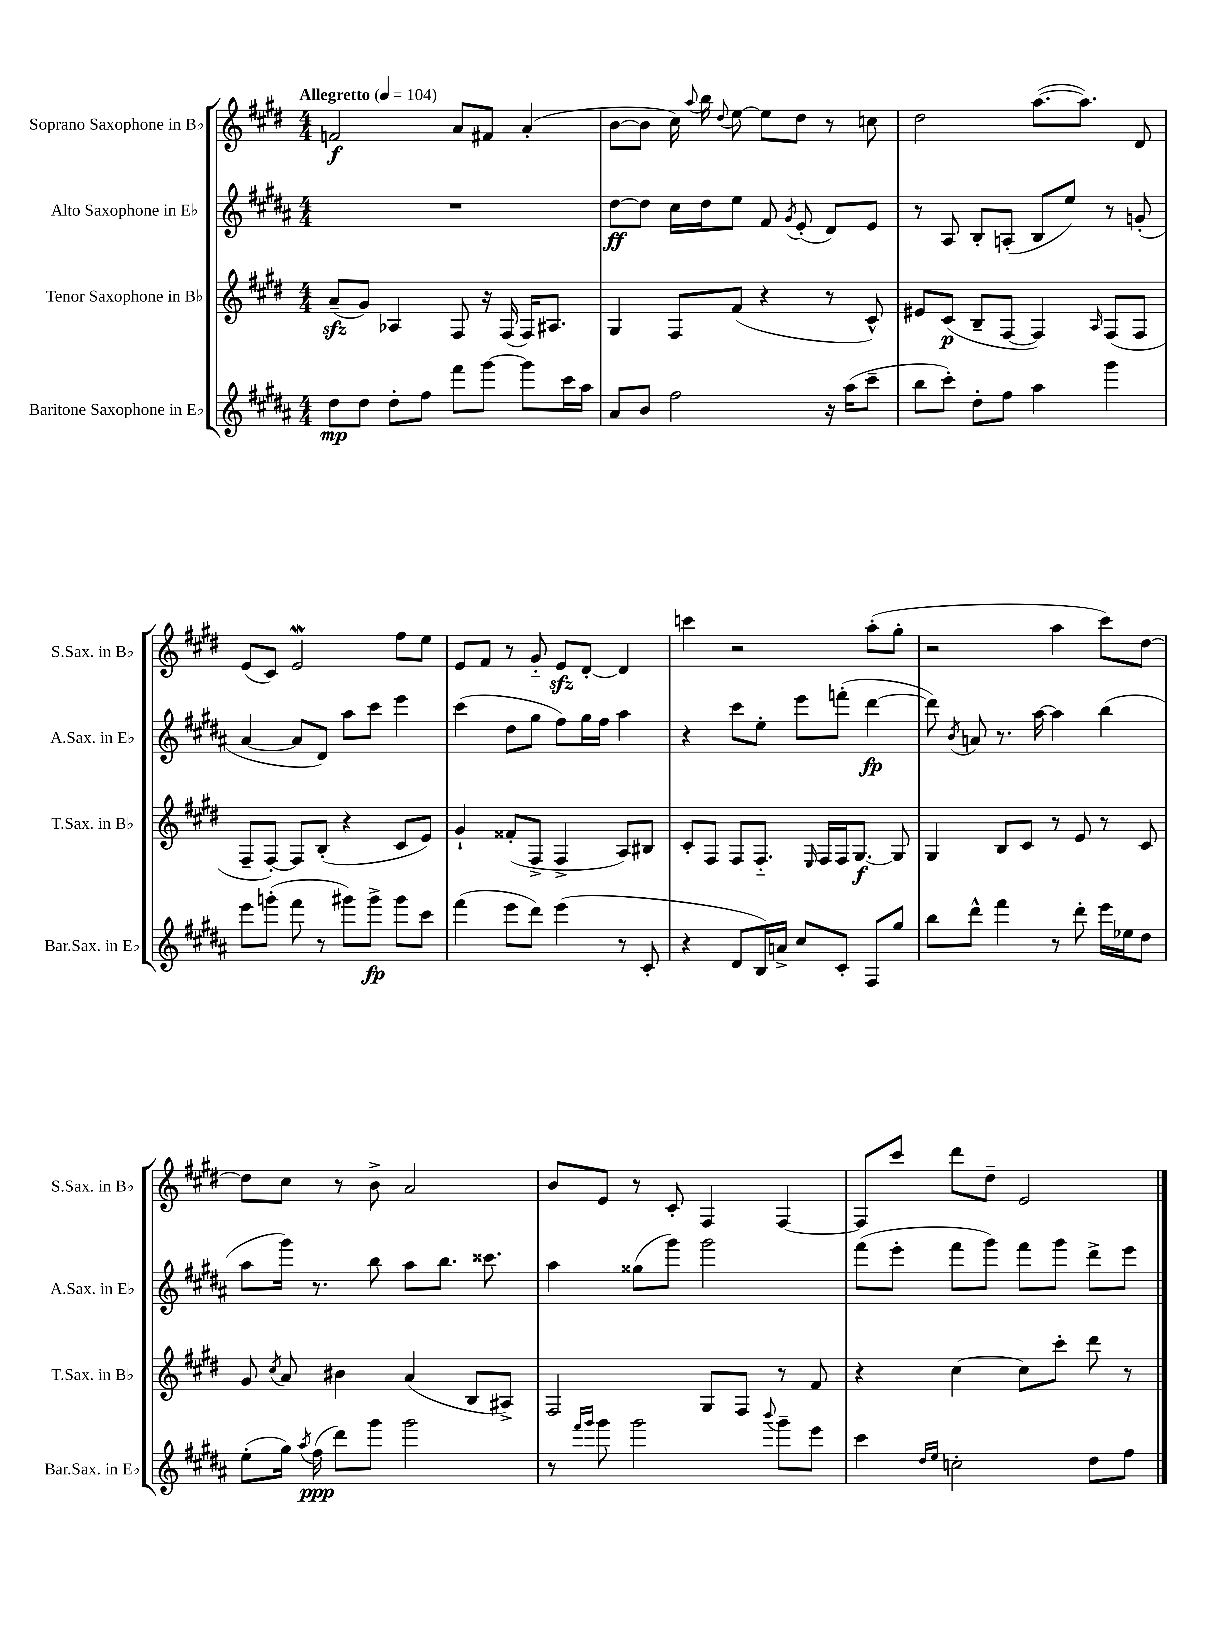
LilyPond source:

<<
\new StaffGroup <<
\new Staff = "s0" \with { instrumentName = "Soprano Saxophone in Bb" shortInstrumentName = "S.Sax. in Bb" } {
    \clef treble \key e \major \numericTimeSignature \time 4/4 \tempo "Allegretto" 4 = 104
    \autoBeamOff f'2\f a'8[ fis'8] a'4-.( |
    b'8[~ b'8] cis''16) \appoggiatura { a''8 } b''16 \appoggiatura { dis''8 } e''8~ e''8[ dis''8] r8 c''8 |
    dis''2 a''8.[~( a''8.]) dis'8 |
    e'8[( cis'8]) e'2\mordent fis''8[ e''8] |
    e'8[ fis'8] r8 gis'8-_ e'8[\sfz dis'8]~-. dis'4 |
    c'''4 r2 a''8[-.( gis''8]-. |
    r2 a''4 cis'''8[) dis''8]~ |
    dis''8[ cis''8] r8 b'8-> a'2 |
    b'8[ e'8] r8 cis'8-. fis4 fis4~ |
    fis8[ cis'''8] dis'''8[ dis''8]-- e'2 \bar "|." |
}
\new Staff = "s1" \with { instrumentName = "Alto Saxophone in Eb" shortInstrumentName = "A.Sax. in Eb" } {
    \clef treble \key b \major \numericTimeSignature \time 4/4
    \autoBeamOff R1 |
    dis''8[~\ff dis''8] cis''16[ dis''16 e''8] fis'8 \acciaccatura { gis'8 } e'8-.( dis'8[) e'8] |
    r8 ais8 b8[-. a8]-.( b8[ e''8]) r8 g'8-.( |
    ais'4~ ais'8[ dis'8]) ais''8[ cis'''8] e'''4 |
    cis'''4( dis''8[ gis''8] fis''8[) gis''16 fis''16] ais''4 |
    r4 cis'''8[ e''8]-. e'''8[ f'''8]-.( dis'''4~\fp |
    dis'''8) \acciaccatura { b'8 } a'8 r8. ais''16~ ais''4 b''4( |
    ais''8[ gis'''16]) r8. b''8 ais''8[ b''8.] cisis'''8. |
    ais''4 gisis''8[( gis'''8]) gis'''2 |
    fis'''8[( e'''8]-. fis'''8[ gis'''8]) fis'''8[ gis'''8] dis'''8[-> e'''8] \bar "|." |
}
\new Staff = "s2" \with { instrumentName = "Tenor Saxophone in Bb" shortInstrumentName = "T.Sax. in Bb" } {
    \clef treble \key e \major \numericTimeSignature \time 4/4
    \autoBeamOff a'8[--\sfz( gis'8]) aes4 fis8 r16 fis16( fis16[) ais8.] |
    gis4 fis8[ fis'8]( r4 r8 cis'8-^) |
    eis'8[ cis'8]\p( b8[-- fis8]~ fis4) \grace { a16 } fis8[( fis8] |
    fis8[-- fis8]~-.) fis8[ b8]-.( r4 cis'8[ e'8]) |
    gis'4-! fisis'8[-.( fis8]-> fis4-> a8[) bis8] |
    cis'8[-. fis8] fis8[ fis8.]-_ \grace { e16 } fis16[ fis16 gis8.]~\f gis8 |
    gis4 b8[ cis'8] r8 e'8 r8 cis'8 |
    gis'8 \acciaccatura { cis''8 } a'8 bis'4 a'4( b8[ ais8]->) |
    fis2 gis8[ fis8] r8 fis'8 |
    r4 cis''4~ cis''8[ cis'''8]-. dis'''8 r8 \bar "|." |
}
\new Staff = "s3" \with { instrumentName = "Baritone Saxophone in Eb" shortInstrumentName = "Bar.Sax. in Eb" } {
    \clef treble \key b \major \numericTimeSignature \time 4/4
    \autoBeamOff dis''8[\mp dis''8] dis''8[-. fis''8] fis'''8[ gis'''8]~ gis'''8[ cis'''16 ais''16] |
    ais'8[ b'8] fis''2 r16 ais''16[( cis'''8]-- |
    b''8[ cis'''8]-.) dis''8[-. fis''8] ais''4 gis'''4 |
    e'''8[ g'''8]-.( fis'''8 r8 gis'''8[) gis'''8]->\fp gis'''8[ cis'''8] |
    fis'''4( e'''8[ dis'''8]) e'''4( r8 cis'8-. |
    r4 dis'8[ b16) a'16]-> cis''8[ cis'8]-. fis8[ gis''8] |
    b''8[ dis'''8]-^ fis'''4 r8 dis'''8-. e'''16[ ees''16 dis''8] |
    e''8[-.( gis''16]) \acciaccatura { ais''8 } fis''16\ppp( dis'''8[) gis'''8] gis'''2 |
    r8 \grace { fis'''16[ gis'''16] } gis'''8 gis'''2 \appoggiatura { b'''8 } gis'''8[-- e'''8] |
    cis'''4 \grace { dis''16[ e''16] } c''2-. dis''8[ fis''8] \bar "|." |
}
>>
>>
\layout { \context { \Score \remove "Bar_number_engraver" } }
